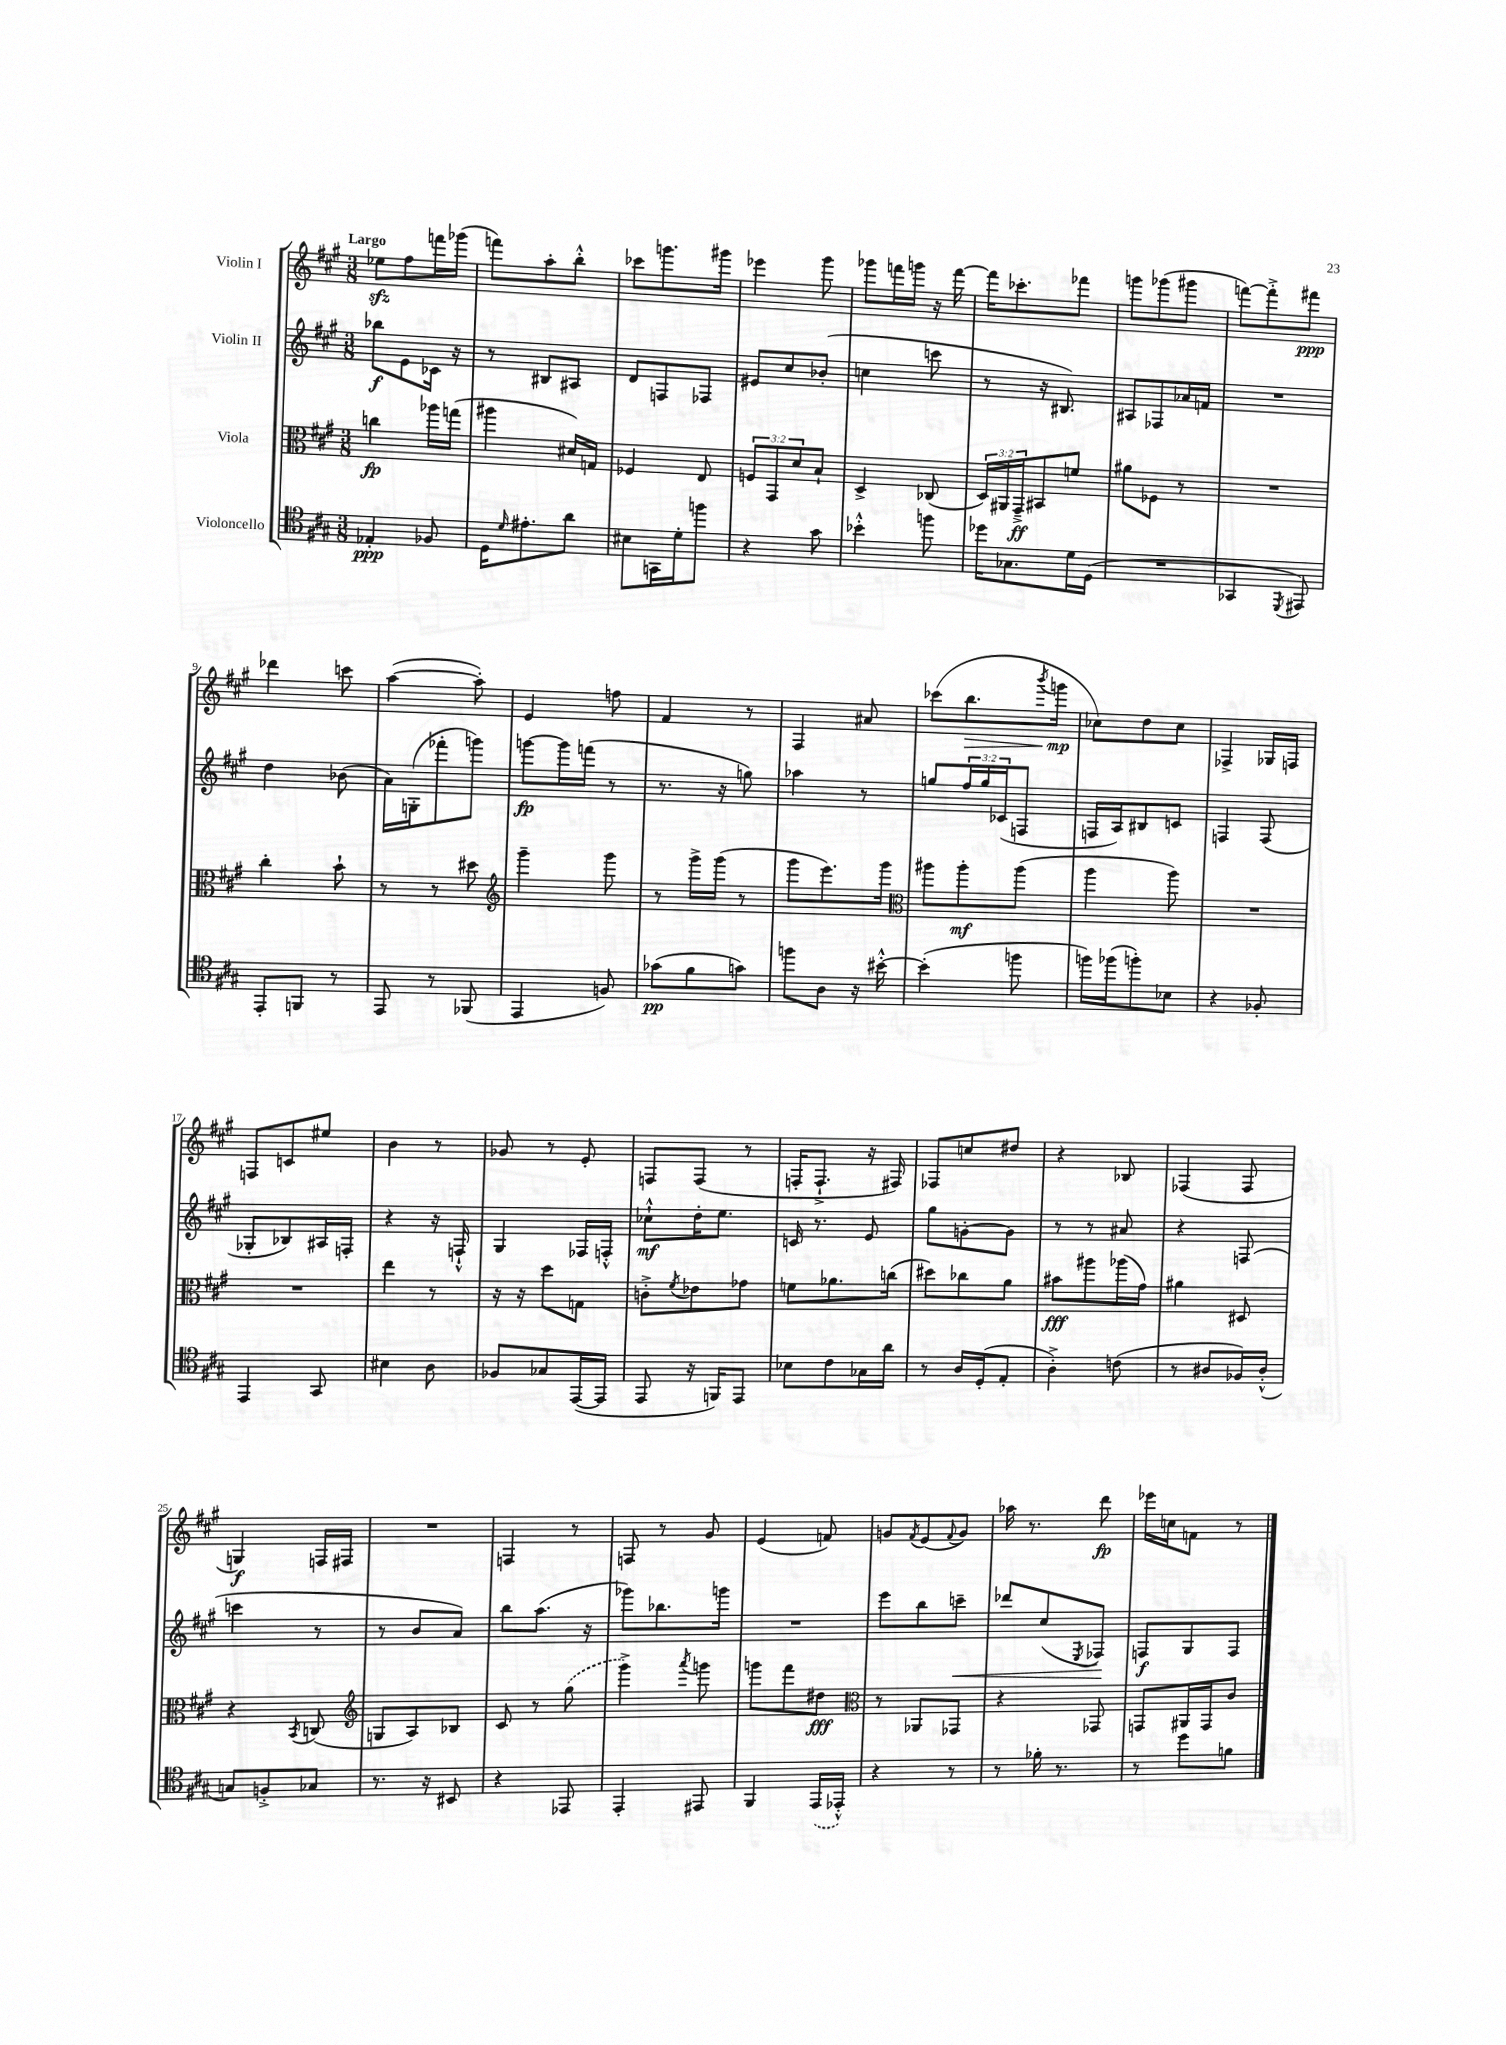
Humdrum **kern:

**kern	**kern	**kern	**kern
*staff4	*staff3	*staff2	*staff1
*clefC4	*clefC3	*clefG2	*clefG2
*k[f#c#g#]	*k[f#c#g#]	*k[f#c#g#]	*k[f#c#g#]
*M3/8	*M3/8	*M3/8	*M3/8
4E-'	4cc	8bb-	8ee-
.	.	8e	8ff#
8F-	16aa-	16c-	16fff
.	(16gg	16r	(16ggg-
=	=	=	=
16D	4aa#	8r	8fff)
16qqd	.	.	.
8.e#'	.	.	.
.	.	8B#	8aa'
8a	16d#)	8A#	8bb'^^
.	16G	.	.
=	=	=	=
8B#	4F-	8d	8ccc-
16GG	.	8F	8.ggg
16d'	.	.	.
8ff	8E	8F-	.
.	.	.	16ggg#
=	=	=	=
4r	12F	8e#	4eee-
.	12GG#	.	.
.	.	8cc#	.
.	12d	.	.
8g#	8B`	(8b-'	8ggg#
=	=	=	=
4b-'^^	4D^	4cc	8ggg-
.	.	.	16fff
.	.	.	16ggg
8ff	(8C-	8ccc	16r
.	.	.	[16fff
=	=	=	=
16dd-	24D)	8r	16fff]
.	24AA#	.	.
8.G-	.	.	8.ccc-'
.	24GG#~^	.	.
.	8BB#	16r	.
.	.	8.B#)	.
16d	8f	.	8fff-
(16D	.	.	.
=	=	=	=
4.r	8a#	8A#	8ggg
.	8F-	8F-	(8ggg-
.	8r	16a-	8ggg#
.	.	16f	.
=	=	=	=
4GG-	4.r	4.r	[8fff)
.	.	.	8fff'^]
8qDD	.	.	.
8EE#)	.	.	8fff#
=	=	=	=
8EE'	4cc#'	4dd	4ddd-
8FF	.	.	.
8r	8b`	(8b-	8ccc
=	=	=	=
8EE	8r	16a)	([4aa
.	.	(16G'	.
8r	8r	8fff-'	.
(8FF-	8dd#	8ggg)	8aa'])
=	=	=	=
*	*clefG2	*	*
4EE	4ggg#~	[8ggg	4e
.	.	16ggg]	.
.	.	(16fff	.
8F)	8ggg#	8r	8ff
=	=	=	=
(8g-	8r	8.r	4f#
8f#	16ggg#^	.	.
.	(16ggg#	16r	.
8g)	8r	8gg)	8r
=	=	=	=
8ff	8ggg#	4aa-	4F#
8A	8.eee)	.	.
16r	.	8r	8a#
[16b#'^^	16ggg#	.	.
=	=	=	=
*	*clefC3	*	*
(4b#']	8aa#	8gg	(8ccc-
.	8aa#'	24ff#	8.bb
.	.	24gg	.
.	.	(24c-	.
8ff	(8aa#	8F	.
.	.	.	8qbbb
.	.	.	16ggg
=	=	=	=
16ff)	4aa	16F	8cc-)
(16ff-	.	16A)	.
8ff')	.	8B#	8dd
8B-	8aa)	8c	8cc-
=	=	=	=
4r	4.r	4F	4F-^
8F-'	.	(8F	16G-
.	.	.	16F
=	=	=	=
4EE	4.r	8G-'	8F
.	.	8B-)	8c
8GG#	.	16A#	8ee#
.	.	16F'	.
=	=	=	=
4B#	4ee	4r	4b
8A	8r	16r	8r
.	.	16F`^^	.
=	=	=	=
8F-	16r	4G#	8g-
.	16r	.	.
8G-	8dd	.	8r
([16EE	8G	16F-	8e'
16EE]	.	16F'^^	.
=	=	=	=
8EE	8c'^	8cc-`^^	8F
.	8qf#	.	.
16r	8e-	16dd'	(8F
16FF)	.	8.ee	.
8EE	8g-	.	8r
=	=	=	=
8B-	8f	16c	16F'
.	.	8.r	8.F`^
8c#	8.a-	.	.
16G-	.	8e	16r
16a	(16cc	.	16F#)
=	=	=	=
8r	8dd#)	8gg#	8F-
16A	8cc-	[8g'	8cc
(16D'	.	.	.
8E'	8a	8g]	8dd#
=	=	=	=
4A'^)	8b#	8r	4r
.	8aa#	8r	.
(8c	(16aa-	8a#	8B-
.	16g#)	.	.
=	=	=	=
8r	4a#	4r	(4F-
8A#	.	.	.
16F-)	8D#	(8F	8F-
(16A#'^^	.	.	.
=	=	=	=
8G)	4r	4ccc	4G)
8F'^	.	.	.
.	8qBB	.	.
8G-	(8C	8r	16F
.	.	.	16F#
=	=	=	=
*	*clefG2	*	*
8.r	8G	8r	4.r
.	8A)	8b	.
16r	.	.	.
8BB#	8B-	8a)	.
=	=	=	=
4r	8c#	8bb	4F
.	8r	(8.aa	.
8EE-	(8gg#	.	8r
.	.	16r	.
=	=	=	=
4EE'	4ggg#^)	8ggg-)	8F
.	.	8.bb-	8r
.	8qaaa	.	.
8EE#	8ggg	.	8g#
.	.	16ggg	.
=	=	=	=
4FF#	8ggg	4.r	(4e
.	8fff#	.	.
(16EE	8dd#	.	8f)
16EE-'^^)	.	.	.
=	=	=	=
*	*clefC3	*	*
4r	8r	8eee	8g
.	.	.	8qf#
.	8AA-	8bb	(8e
.	.	.	8qqf#
8r	8GG-	8ccc~	8g)
=	=	=	=
8r	4r	8ddd-	16aa-
.	.	.	8.r
16f-'	.	(8cc#	.
8.r	.	.	.
.	.	8qE	.
.	8GG-	8F-)	8ddd
=	=	=	=
8r	8GG	8F	16eee-
.	.	.	16cc
8dd	16AA#	8G#	8f
.	16GG	.	.
8f	8c#	8F	8r
==	==	==	==
*-	*-	*-	*-
